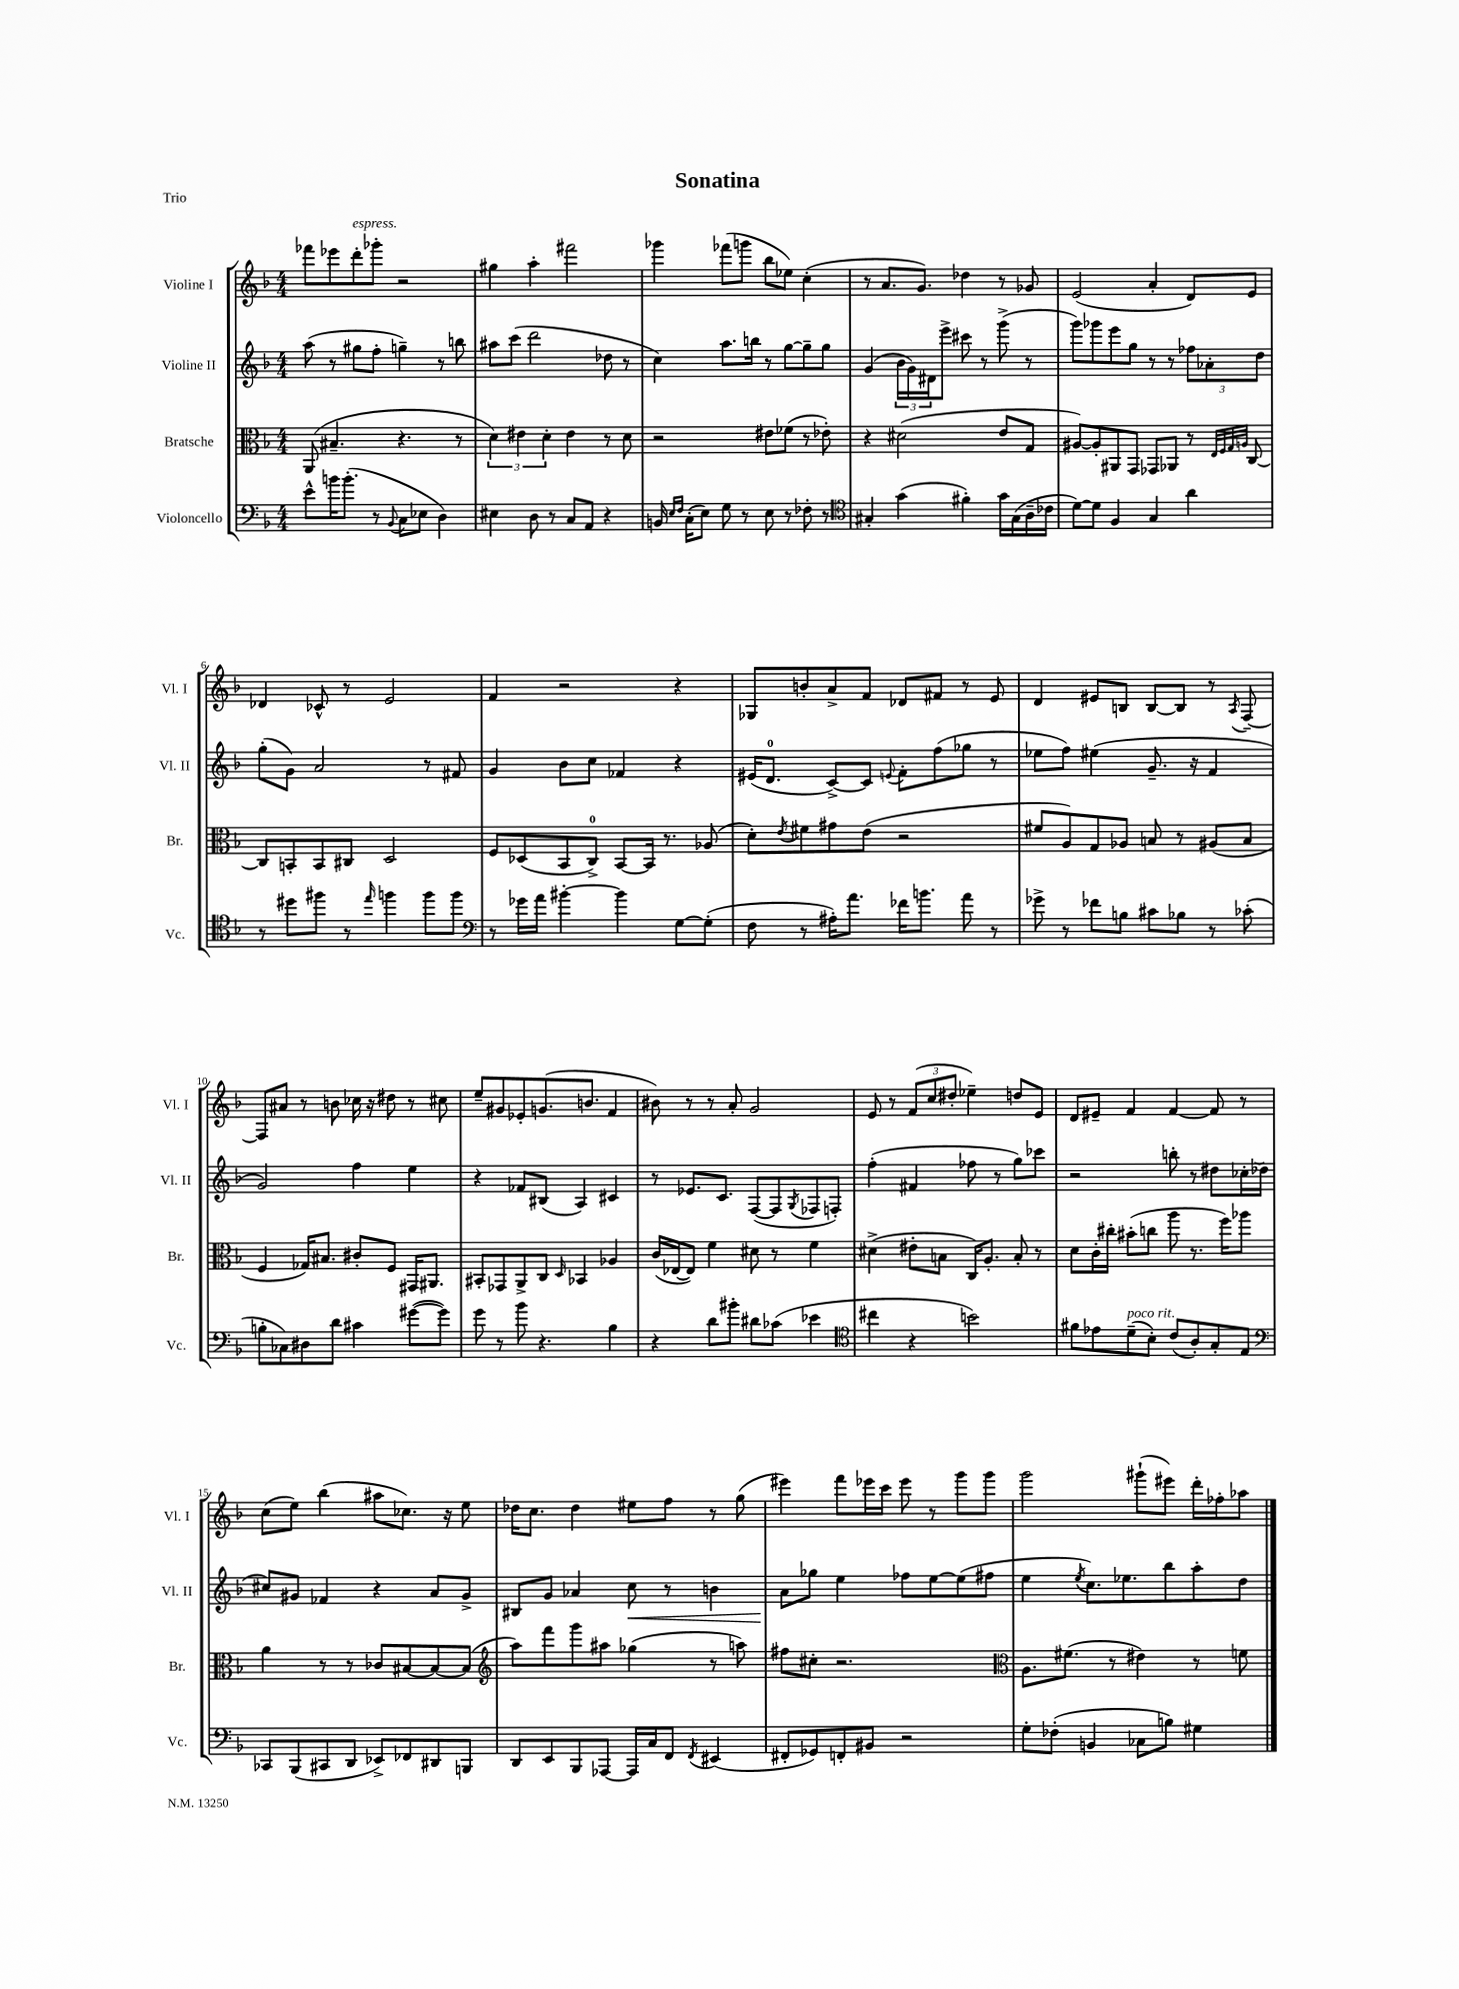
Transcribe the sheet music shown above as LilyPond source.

\header { title = "Sonatina" piece = "Trio" }
<<
\new StaffGroup <<
\new Staff = "s0" \with { instrumentName = "Violine I" shortInstrumentName = "Vl. I" } {
    \clef treble \key f \major \numericTimeSignature \time 4/4
    fes'''8 ees'''8 d'''8-.^\markup { \italic "espress." } ges'''8-. r2 |
    gis''4 a''4-. fis'''2 |
    ges'''4 fes'''8( g'''8 bes''8 ees''8) c''4-.( |
    r8 a'8. g'8.) des''4 r8 ges'8 |
    e'2( a'4-. d'8) e'8 |
    des'4 ces'8-^ r8 e'2 |
    f'4 r2 r4 |
    ges8 b'8-. a'8-> f'8 des'8 fis'8 r8 e'8 |
    d'4 eis'8 b8 b8~ b8 r8 \acciaccatura { a8 } f8~-- |
    f8 ais'8 r8 b'8 ces''16 r16 dis''8 r8 cis''8 |
    e''8-- gis'8 ees'8-. g'8.( b'8. f'4 |
    bis'8) r8 r8 a'8-. g'2 |
    e'8 r8 \tuplet 3/2 { f'8( c''8 dis''8-. } ees''4--) d''8 e'8 |
    d'8 eis'8-- f'4 f'4~ f'8 r8 |
    c''8( e''8) bes''4( ais''8 ces''8.) r16 e''8 |
    des''16 c''8. des''4 eis''8 f''8 r8 g''8( |
    eis'''4) f'''8 ees'''16 c'''16 ees'''8 r8 g'''8 g'''8 |
    g'''2 gis'''8-!( eis'''8) d'''16-. fes''16-. aes''8 \bar "|." |
}
\new Staff = "s1" \with { instrumentName = "Violine II" shortInstrumentName = "Vl. II" } {
    \clef treble \key f \major \numericTimeSignature \time 4/4
    a''8( r8 gis''8 f''8-. g''4--) r8 b''8 |
    ais''8 c'''8( d'''2 des''8 r8 |
    c''4) a''8. b''16 r8 g''8~ g''8-- g''8 |
    g'4( \tuplet 3/2 { bes'16 g'16) dis'16 } e'''8-> cis'''8 r8 g'''8->( r8 |
    g'''8) ges'''8 e'''8 g''8 r8 r8 \tuplet 3/2 { fes''8 aes'8-. d''8 } |
    g''8-.( g'8) a'2 r8 fis'8 |
    g'4 bes'8 c''8 fes'4 r4 |
    eis'16( d'8.-0 c'8~->) c'8 \appoggiatura { e'8 } f'8-. f''8( ges''8 r8 |
    ees''8 f''8) eis''4( g'8.-- r16 f'4 |
    g'2) f''4 e''4 |
    r4 fes'8 bis8( a4) cis'4 |
    r8 ees'8. c'8. f8~( f8 \acciaccatura { g8 } fes8 f8-.) |
    f''4-.( fis'4 fes''8 r8 g''8) ces'''8 |
    r2 b''8-. r8 dis''8 ces''16-. des''16( |
    cis''8) gis'8 fes'4 r4 a'8 gis'8-> |
    bis8 g'8 aes'4 c''8\< r8 b'4 |
    a'8\! ges''8 e''4 fes''8 e''8~ e''8( fis''8 |
    e''4 \acciaccatura { e''8 } c''8.) ees''8. bes''8 a''8-. d''8 \bar "|." |
}
\new Staff = "s2" \with { instrumentName = "Bratsche" shortInstrumentName = "Br." } {
    \clef alto \key f \major \numericTimeSignature \time 4/4
    a,8( bis4.-- r4. r8 |
    \tuplet 3/2 { d'4) eis'4 d'4-. } eis'4 r8 d'8 |
    r2 eis'8 fes'8( r8 ees'8-.) |
    r4 dis'2( e'8 g8 |
    ais8~) ais8-. ais,8 g,8 ges,8 aes,8 r8 \grace { e32 f32 g32 a32 } c8~ |
    c8 b,8-. b,8 cis8 d2 |
    f8 des8( bes,8 c8-0->) bes,8~ bes,16 r8. aes8( |
    d'8-.) \acciaccatura { e'8 } fis'8 gis'8 e'8( r2 |
    fis'8 a8) g8 aes8 b8 r8 ais8( b8 |
    f4 ges16) bis8. cis'8-. f8 gis,16 ais,8. |
    bis,8-. ges,8 a,8-> c8 \grace { d16 } bes,4 aes4 |
    c'16( ees16~ ees8) f'4 dis'8 r8 f'4 |
    dis'4->( eis'8-. b8 c16) a8.-. b8-. r8 |
    d'8 c'16-. cis''16-. bis'8-.( c''8 a''8 r8. f''16) aes''8 |
    a'4 r8 r8 ces'8 bis8~ bis8~ bis8( |
    \clef treble a''8) f'''8 g'''8 ais''8 ges''4( r8 a''8) |
    fis''8 cis''8-. r2. |
    \clef alto a8. fis'8.( r8 eis'4) r8 f'8 \bar "|." |
}
\new Staff = "s3" \with { instrumentName = "Violoncello" shortInstrumentName = "Vc." } {
    \clef bass \key f \major \numericTimeSignature \time 4/4
    e'8-^ b'16 b'8.-.( r8 \appoggiatura { bes,8 } c8 ees8 d4) |
    eis4 d8 r8 c8 a,8 r4 |
    b,16 \grace { e16 f16 } c16-.( e8) g8 r8 e8 r8 fes8-. r8 |
    \clef tenor gis4-. g'4( fis'4-.) g'16 gis16( a16-- ces'16 |
    d'8~) d'8 f4 g4 a'4 |
    r8 dis''8 fis''8 r8 \grace { e''16 } f''4 f''8 f''8 |
    \clef bass r8 ges'16 a'16 bis'4~-. bis'4 g8~ g8-.( |
    f8 r8 ais16-.) a'8. fes'16 b'8. a'8 r8 |
    ges'8-> r8 fes'8 b8 cis'8 bes8 r8 ces'8-.( |
    b8-. ces8) dis8 d'8 cis'4 gis'8~( gis'8) |
    g'8 r8 bes'8 r4. bes4 |
    r4 d'8 bis'8-. dis'8 ces'8( ees'4 |
    \clef tenor cis''4 r4 b'2) |
    fis'8 ees'8 d'8--^\markup { \italic "poco rit." }( bes8-.) c'8( a8-.) g8-. e8 |
    \clef bass ces,8 bes,,8( cis,8 d,8 ees,8->) fes,8 dis,8 b,,8 |
    d,8 e,8 bes,,8 aes,,8~ aes,,16 c16 f,8 \acciaccatura { f,8 } eis,4( |
    fis,8-. ges,8) f,8-. bis,8 r2 |
    g8-. fes8-.( b,4 ces8 b8) gis4 \bar "|." |
}
>>
>>
